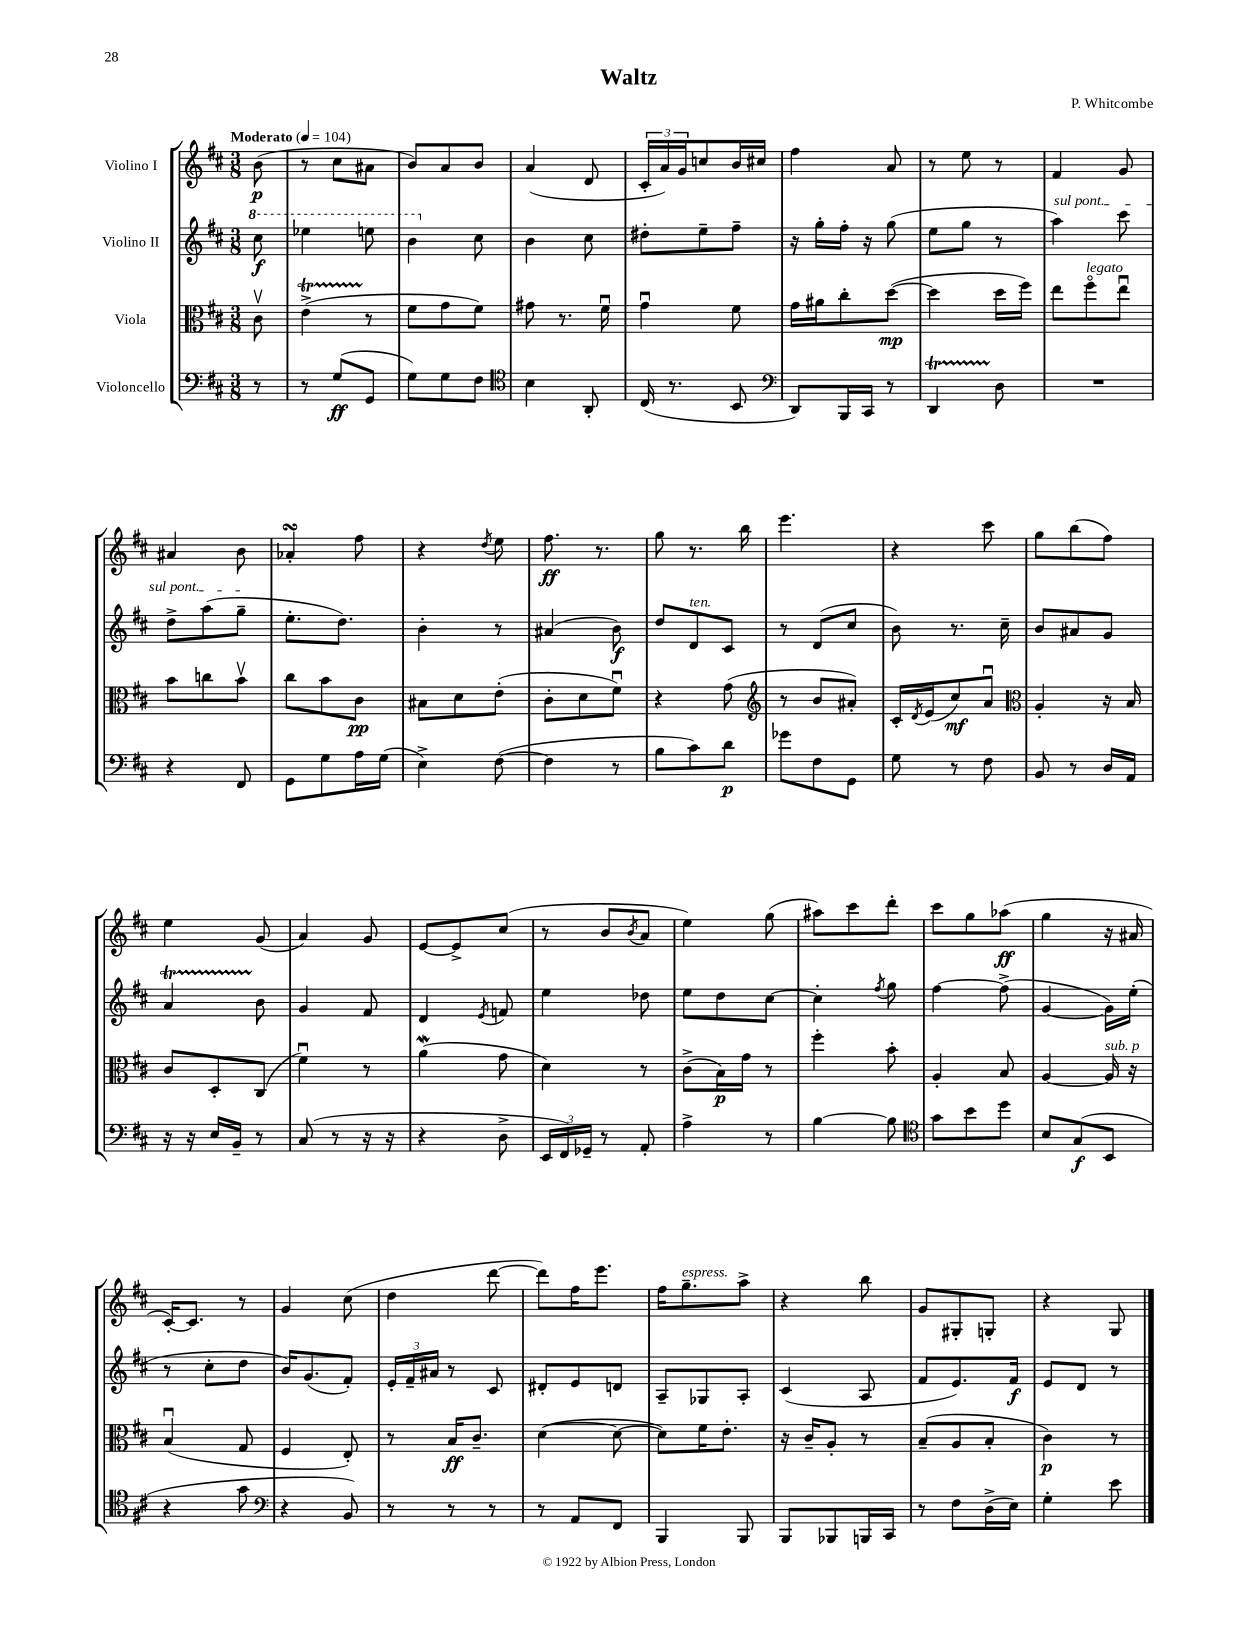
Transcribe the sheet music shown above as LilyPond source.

\header { title = "Waltz" composer = "P. Whitcombe" }
<<
\new StaffGroup <<
\new Staff = "s0" \with { instrumentName = "Violino I" } {
    \clef treble \key d \major \numericTimeSignature \time 3/8 \partial 8 \tempo "Moderato" 4 = 104
    b'8\p( |
    r8 cis''8 ais'8 |
    b'8) a'8 b'8 |
    a'4( d'8 |
    \tuplet 3/2 { cis'16-. a'16) g'16 } c''8 b'16 cis''16 |
    fis''4 a'8 |
    r8 e''8 r8 |
    fis'4 g'8 |
    ais'4 b'8 |
    aes'4-.\turn fis''8 |
    r4 \acciaccatura { d''8 } e''8 |
    fis''8.\ff r8. |
    g''8 r8. b''16 |
    e'''4. |
    r4 cis'''8 |
    g''8 b''8( fis''8) |
    e''4 g'8( |
    a'4) g'8 |
    e'8~ e'8-> cis''8( |
    r8 b'8 \acciaccatura { b'8 } a'8 |
    e''4) g''8( |
    ais''8) cis'''8 d'''8-. |
    cis'''8 g''8 aes''8\ff( |
    g''4 r16 ais'16 |
    cis'16~-.) cis'8. r8 |
    g'4 cis''8( |
    d''4 d'''8~ |
    d'''8) fis''16 e'''8. |
    fis''16 g''8.--^\markup { \italic "espress." } a''8-> |
    r4 b''8 |
    g'8 gis8-. g8-. |
    r4 g8 \bar "|." |
}
\new Staff = "s1" \with { instrumentName = "Violino II" } {
    \clef treble \key d \major \numericTimeSignature \time 3/8 \partial 8
    \ottava #1 cis'''8\f |
    ees'''4 e'''8 |
    b''4 \ottava #0 cis''8 |
    b'4 cis''8 |
    dis''8-. e''8-- fis''8-- |
    r16 g''16-. fis''16-. r16 g''8( |
    e''8 g''8 r8 |
    \once \override TextSpanner.bound-details.left.text = \markup { \italic "sul pont." } a''4\startTextSpan) cis'''8 |
    d''8-> a''8( g''8--\stopTextSpan |
    e''8.-. d''8.) |
    b'4-. r8 |
    ais'4( b'8\f) |
    d''8 d'8^\markup { \italic "ten." } cis'8 |
    r8 d'8( cis''8 |
    b'8) r8. cis''16-- |
    b'8 ais'8 g'8 |
    a'4\startTrillSpan b'8\stopTrillSpan |
    g'4 fis'8 |
    d'4 \acciaccatura { e'8 } f'8 |
    e''4 des''8 |
    e''8 d''8 cis''8~ |
    cis''4-. \acciaccatura { fis''8 } g''8 |
    fis''4~ fis''8->( |
    g'4~ g'16) e''16-.( |
    r8 cis''8-. d''8 |
    b'16) g'8.( fis'8-.) |
    \tuplet 3/2 { e'16-. fis'16-- ais'16 } r8 cis'8 |
    dis'8-. e'8 d'8 |
    a8-- ges8 a8-. |
    cis'4( a8 |
    fis'8 e'8.) fis'16\f |
    e'8 d'8 r8 \bar "|." |
}
\new Staff = "s2" \with { instrumentName = "Viola" } {
    \clef alto \key d \major \numericTimeSignature \time 3/8 \partial 8
    cis'8\upbow |
    e'4->\startTrillSpan( r8\stopTrillSpan |
    fis'8 g'8 fis'8) |
    gis'8 r8. fis'16\downbow |
    g'4\downbow fis'8 |
    g'16 ais'16 cis''8-. d''8~\mp( |
    d''4 d''16 fis''16) |
    e''8 fis''8\flageolet^\markup { \italic "legato" } e''8\downbow |
    b'8 c''8 b'8\upbow |
    cis''8 b'8 cis'8\pp |
    bis8 d'8 e'8-.( |
    cis'8-. d'8 fis'8\downbow) |
    r4 g'8( |
    \clef treble r8 b'8 ais'8-.) |
    cis'16-. \acciaccatura { d'8 } e'16( cis''8\mf) a'8\downbow |
    \clef alto a4-. r16 b16 |
    cis'8 d8-. cis8( |
    fis'4\downbow) r8 |
    a'4\mordent( g'8 |
    d'4) r8 |
    cis'8->( b16\p) g'16 r8 |
    fis''4-. b'8-. |
    a4-. b8 |
    a4~ a16^\markup { \italic "sub. p" } r16 |
    b4\downbow( g8 |
    fis4 e8-.) |
    r8 b16\ff cis'8.-- |
    d'4~( d'8~ |
    d'8) fis'16 e'8.-. |
    r16 cis'16-- a8-. r8 |
    b8--( a8 b8-. |
    cis'4\p) r8 \bar "|." |
}
\new Staff = "s3" \with { instrumentName = "Violoncello" } {
    \clef bass \key d \major \numericTimeSignature \time 3/8 \partial 8
    r8 |
    r8 g8\ff( g,8 |
    g8) g8 fis8 |
    \clef tenor b4 a,8-. |
    cis16( r8. b,8 |
    \clef bass d,8) b,,16 cis,16 r8 |
    d,4\startTrillSpan d8\stopTrillSpan |
    R4. |
    r4 fis,8 |
    g,8 g8 a16 g16( |
    e4->) fis8~( |
    fis4 r8 |
    b8 cis'8) d'8\p |
    ges'8 fis8 g,8 |
    g8 r8 fis8 |
    b,8 r8 d16 a,16 |
    r16 r16 e16 b,16-- r8 |
    cis8( r8 r16 r16 |
    r4 d8-> |
    \tuplet 3/2 { e,16 fis,16) ges,16-- } r8 a,8-. |
    a4-> r8 |
    b4~ b8 |
    \clef tenor g'8 b'8 d''8 |
    b8 g8\f( b,8 |
    r4 g'8 |
    \clef bass r4 b,8) |
    r8 r8 r8 |
    r8 a,8 fis,8 |
    b,,4 b,,8 |
    b,,8 bes,,8 b,,16 cis,16 |
    r8 fis8 d16->( e16) |
    g4-. e'8 \bar "|." |
}
>>
>>
\layout { \context { \Score \remove "Bar_number_engraver" } }
